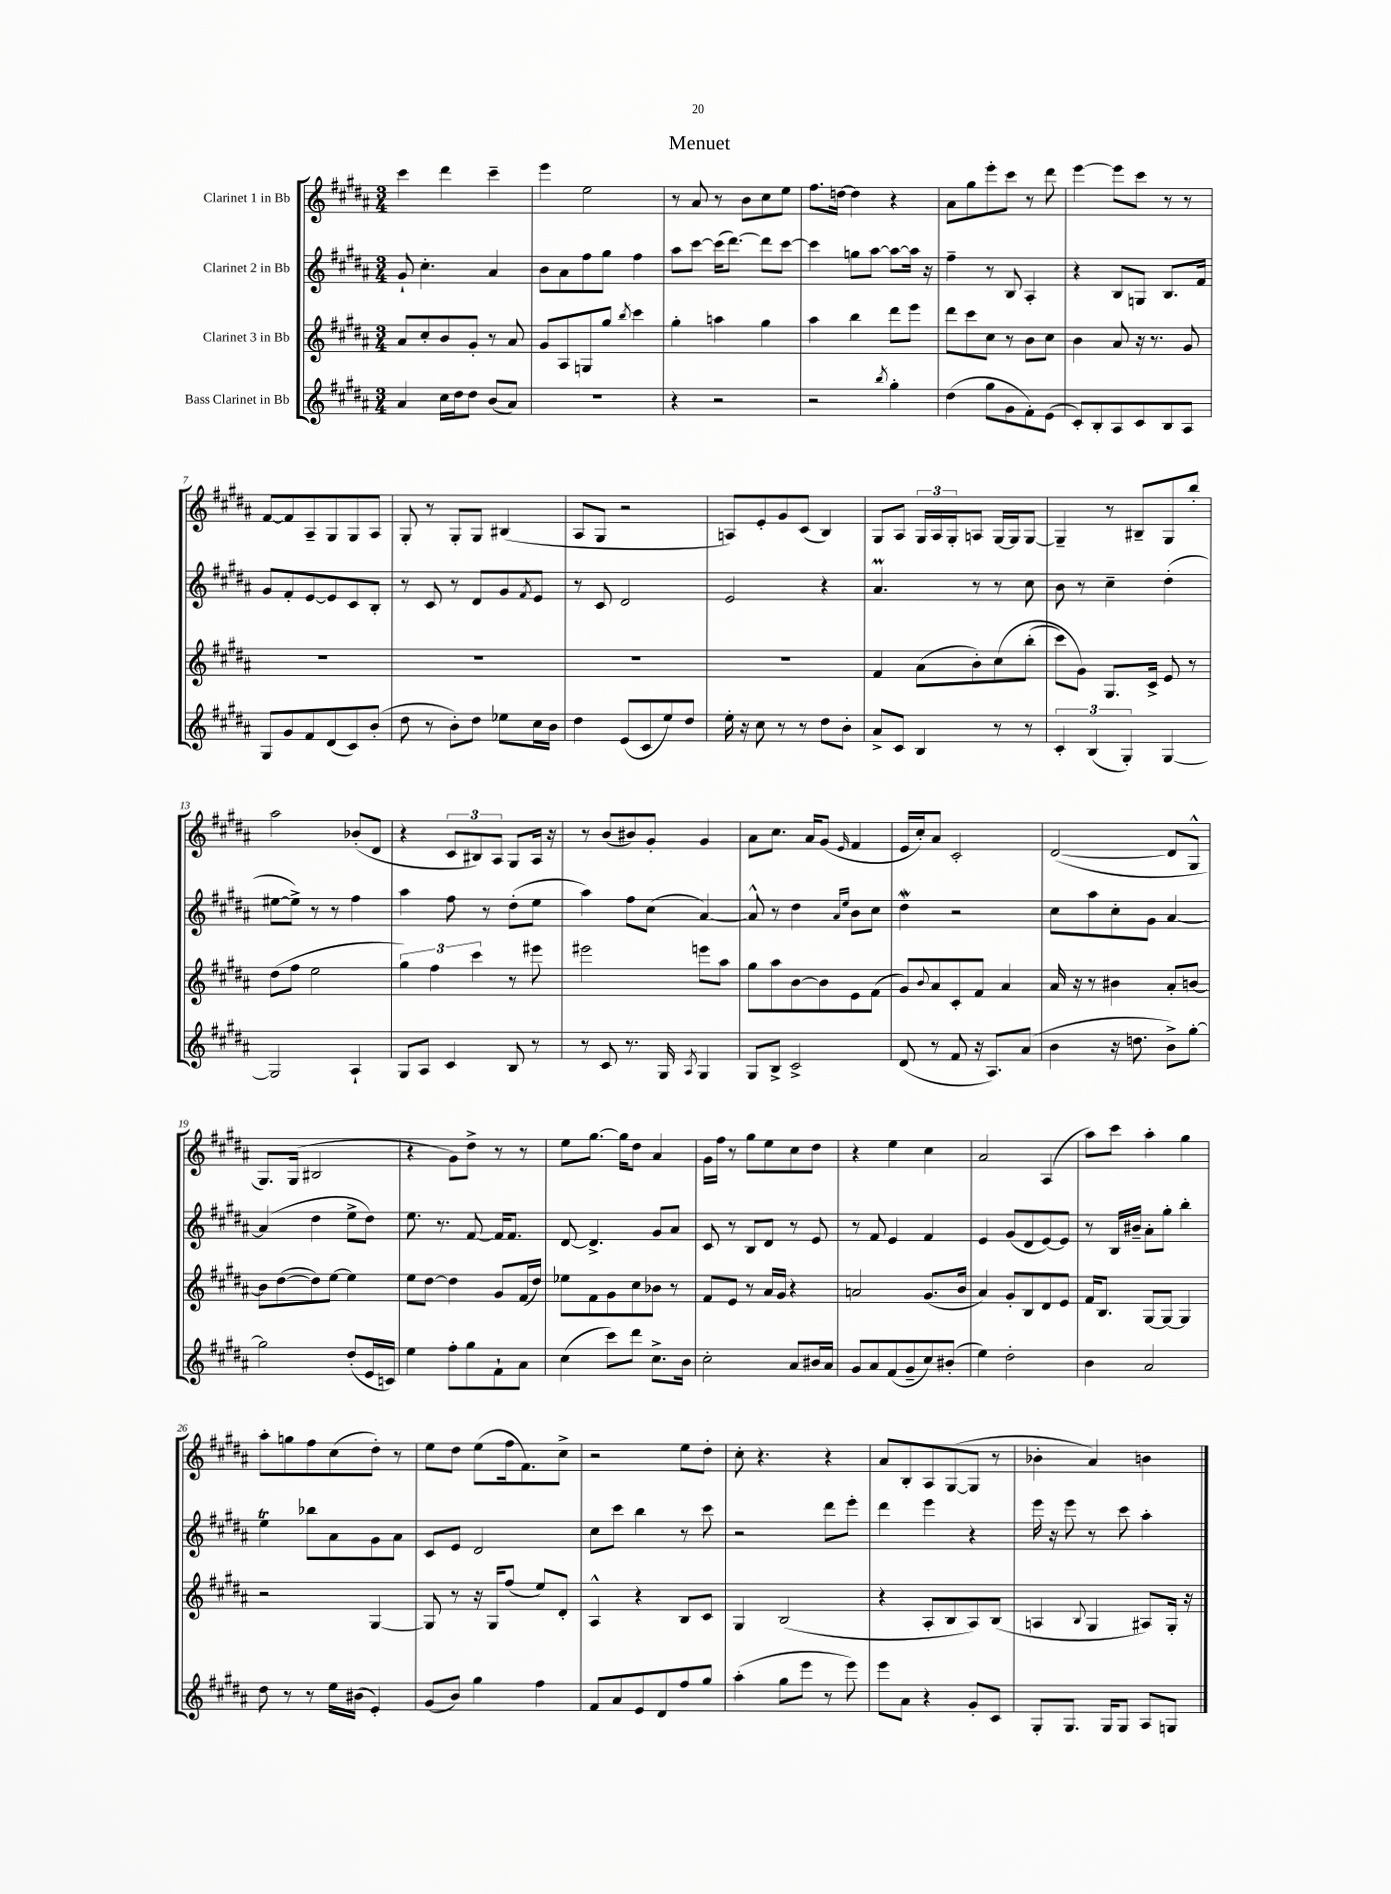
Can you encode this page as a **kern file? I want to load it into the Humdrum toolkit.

**kern	**kern	**kern	**kern
*staff4	*staff3	*staff2	*staff1
*clefG2	*clefG2	*clefG2	*clefG2
*k[f#c#g#d#a#]	*k[f#c#g#d#a#]	*k[f#c#g#d#a#]	*k[f#c#g#d#a#]
*M3/4	*M3/4	*M3/4	*M3/4
4a#/	8a#/L	8g#`/	4ccc#\
.	8cc#'/	4.cc#'\	.
16cc#\LL	8b/	.	4ddd#\
16dd#\J	.	.	.
8dd#\J	8g#'/J	.	.
(8b/L	8r	4a#/	4ccc#~\
8a#/J)	8a#/	.	.
=	=	=	=
2.r	8g#/L	8b\L	4eee\
.	8A#/	8a#\	.
.	8G/	8ff#\	2ee\
.	8gg#/J	8gg#\J	.
.	8qbb/	.	.
.	4ccc#\	4ff#\	.
=	=	=	=
4r	4gg#'\	8aa#\L	8r
.	.	[8ccc#\J	8a#/
2r	4aa\	(16ccc#\]LK	8r
.	.	[8.ddd#\J)	.
.	.	.	8b\L
.	4gg#\	8ddd#\]L	8cc#\
.	.	[8ccc#\J	8ee\J
=	=	=	=
2r	4aa#\	4ccc#\]	8.ff#\L
.	.	.	[16dd\Jk
.	4bb\	8gg\L	4dd\]
.	.	[8aa#\J	.
8qbb/	.	.	.
4gg#'\	8ddd#\L	8aa#\_L	4r
.	8eee\J	16aa#\]Jk	.
.	.	16r	.
=	=	=	=
(4dd#\	8ddd#\L	4ff#~\	8a#\L
.	8ccc#\	.	8gg#\
8gg#\L	8cc#\J	8r	8eee'\
8g#\	8r	8B/	8ccc#\J
8f#'\)	8b\L	4A#'/	8r
(8e\J	8cc#\J	.	8ddd#\
=	=	=	=
8c#'/L)	4b\	4r	[4eee\
8B'/	.	.	.
8A#/	8a#/	8B/L	8eee\]L
8c#/	16r	8G/J	8ccc#\J
.	8.r	.	.
8B/	.	8.B/L	8r
8A#/J	8g#/	.	8r
.	.	16f#/Jk	.
=	=	=	=
8G#/L	2.r	8g#/L	[8f#/L
8g#/	.	8f#'/	8f#/]
8f#/	.	[8e/	8A#~/
(8d#/	.	8e/]	8G#/
8c#/)	.	8c#/	8G#/
(8b'/J	.	8B'/J	8A#/J
=	=	=	=
8dd#\	2.r	8r	8G#'/
8r	.	8c#/	8r
8b'\L)	.	8r	8G#'/L
8dd#\J	.	8d#/L	8G#/J
8ee-\L	.	8g#/	(4B#/
.	.	8qf#/	.
16cc#\L	.	8e/J	.
16b\JJ	.	.	.
=	=	=	=
4dd#\	2.r	8r	8A#/L
.	.	8c#/	8G#/J
(8e/L	.	2d#/	2r
8c#/	.	.	.
8ee/)	.	.	.
8dd#/J	.	.	.
=	=	=	=
16ee'\	2.r	2e/	8A/L)
16r	.	.	.
8cc#\	.	.	8e'/
8r	.	.	8g#/
8r	.	.	(8c#/J
8dd#\L	.	4r	4B/)
8b'\J	.	.	.
=	=	=	=
8a#^/L	4f#/	4.a#/	8G#/L
8c#/J	.	.	8A#/J
4B/	(8a#\L	.	24G#/LL
.	.	.	24A#/
.	.	.	24G#'/J
.	8b'\)	8r	8A/J
8r	&(8cc#\	8r	[16G#/LL
.	.	.	16G#/]J
8r	(8bb'\J	8cc#\	[8G#/J
=	=	=	=
6c#'/	8ccc#\L)	8b\	4G#~/]
.	8g#\J&)	8r	.
(6B/	.	.	.
.	8.G#/L	4cc#~\	8r
6G#'/)	.	.	.
.	.	.	8B#~/L
.	16c#^/Jk	.	.
[4G#/	8e/	(4dd#'\	8G#/
.	8r	.	8bb'/J
=	=	=	=
2G#/]	(8dd#\L	[8ee#\L	2aa#\
.	8ff#\J	8ee#^\]J)	.
.	2ee\	8r	.
.	.	8r	.
4A#`/	.	4ff#\	(8b-'/L
.	.	.	8d#/J
=	=	=	=
8G#/L	6gg#\)	4aa#\	4r
8A#/J	.	.	.
.	6ff#\	.	.
4c#/	.	8ff#\	12c#/L
.	6ccc#\	.	12B#/)
.	.	8r	.
.	.	.	12A#/J
8B/	8r	(8dd#'\L	8G#/L
8r	8eee#\	8ee\J	16A#/Jk
.	.	.	16r
=	=	=	=
8r	2eee#\	4aa#\)	8r
8c#/	.	.	(8b/L
8.r	.	8ff#\L	8b#/)
.	.	(8cc#\J	8g#'/J
16G#/	.	.	.
8qA#/	.	.	.
4G#/	8eee\L	[4a#/)	4g#/
.	8aa#\J	.	.
=	=	=	=
8G#/L	8gg#\L	8a#^^/]	8a#\L
8B^/J	8aa#\	8r	8.cc#\J
2c#^/	[8b\	4dd#\	.
.	.	.	16a#/LK
.	8b\]	.	(8g#/J
.	.	16qqa#/LL	.
.	.	16qqee/JJ	16qqe/
.	8e\	8b\L	4f#/
.	(8f#\J	8cc#\J	.
=	=	=	=
(8d#/	8g#/L)	4dd#\	16e/LL
.	.	.	16cc#'/J)
.	8qqb/	.	.
8r	8a#/	.	8a#/J
8f#/	8c#'/	2r	2c#'/
16r	8f#/J	.	.
8.A#/L)	.	.	.
.	4a#/	.	.
(8a#/J	.	.	.
=	=	=	=
4b\	16a#/	8cc#\L	([2d#/
.	16r	.	.
.	8r	8aa#\	.
16r	4b#\	8cc#'\	.
8.dd\	.	.	.
.	.	8g#\J	.
8b^\L)	8a#'/L	[4a#/	8d#/]L
[8gg#'\J	[8b/J	.	8G#^^/J
=	=	=	=
2gg#\]	8b\]L	(4a#/]	8.G#/L)
.	([8dd#\	.	.
.	.	.	(16G#/Jk
.	8dd#\])	4dd#\	2B#/
.	[8ee\J	.	.
(8dd#'/L	4ee\]	8ee^\L	.
16e/L	.	8dd#\J)	.
16c/JJ)	.	.	.
=	=	=	=
4ee\	8ee\L	8.ee\	4r
.	[8dd#\J	.	.
.	.	8.r	.
8ff#'\L	4dd#\]	.	8g#\L)
8gg#\	.	[8f#/	8dd#^\J
8f#`\	8g#/L	16f#/]LK	8r
.	.	8.f#/J	.
8a#\J	(16f#/L	.	8r
.	16dd#/JJ)	.	.
=	=	=	=
(4cc#\	8ee-\L	[8d#/	8ee\L
.	8f#\	4.d#^/]	[8.gg#\J
8ccc#\L)	8g#\	.	.
.	.	.	16gg#\]LK
8ddd#\J	8cc#\	.	8dd#\J
8.cc#^\L	8b-\J	8g#/L	4a#/
.	8r	8a#/J	.
16b\Jk	.	.	.
=	=	=	=
2cc#'\	8f#/L	8c#/	16g#\LL
.	.	.	16ff#\JJ
.	8e/J	8r	8r
.	8r	8B/L	8gg#\L
.	16a#/LL	8d#/J	8ee\
.	16g#/JJ	.	.
8a#/L	4r	8r	8cc#\
16b#/L	.	8e/	8dd#\J
16a#/JJ	.	.	.
=	=	=	=
8g#/L	2a/	8r	4r
8a#/	.	8f#/	.
(8f#/	.	4e/	4ee\
8g#~/	.	.	.
8cc#/)	(8.g#/L	4f#/	4cc#\
(8b#'/J	.	.	.
.	16b/Jk	.	.
=	=	=	=
4ee\)	4a#/)	4e/	2a#/
2dd#'\	8g#'/L	(8g#/L	.
.	8B/	8d#/	.
.	8d#/	[8e/)	(4A#/
.	8e/J	8e/]J	.
=	=	=	=
4b\	16f#/LK	8r	8aa#\L)
.	8.B/J	.	.
.	.	16B/LL	8ccc#\J
.	.	16b#~/JJ	.
2a#/	[8G#/L	8a#'\L	4aa#'\
.	8G#/_J	8gg#'\J	.
.	4G#/]	4bb'\	4gg#\
=	=	=	=
8dd#\	2r	4ee\	8aa#'\L
8r	.	.	8gg\
8r	.	8bb-\L	8ff#\
16ee\LL	.	8a#\	(8cc#\
(16b#\JJ	.	.	.
4e'/)	[4G#/	8g#\	8dd#'\J)
.	.	8a#\J	8r
=	=	=	=
(8g#/L	8G#/]	8c#/L	8ee\L
8b/J)	8r	8e/J	8dd#\J
4gg#\	16r	2d#/	(8ee\L
.	16G#/LK	.	.
.	(8ff#/J	.	16ff#\k
.	.	.	8.f#\)
4ff#\	8ee/L)	.	.
.	8d#'/J	.	8cc#^\J
=	=	=	=
8f#/L	4A#^^/	8cc#\L	2r
8a#/	.	8ccc#\J	.
8e/	4r	4bb\	.
8d#/	.	.	.
8ff#/	8B/L	8r	8ee\L
8gg#/J	8c#/J	8ccc#\	8dd#'\J
=	=	=	=
(4aa#'\	4G#/	2r	8cc#'\
.	.	.	4.r
8gg#\L	(2B/	.	.
8eee\J	.	.	.
8r	.	8ddd#\L	4r
8eee\)	.	8eee'\J	.
=	=	=	=
8eee\L	4r	4ddd#\	8a#/L
8a#\J	.	.	8B'/
4r	8A#'/L	4eee\	8A#/
.	8B/	.	([8G#/
8g#'/L	8A#/)	4r	8G#/]J
8c#/J	(8B/J	.	8r
=	=	=	=
8G#'/L	4A/	16eee\	4b-'\
.	.	16r	.
8.G#/J	.	8eee\	.
.	8qqB/	.	.
.	4G#/	8r	4a#/)
16G#/LK	.	.	.
8G#/J	.	8ccc#\	.
8A#/L	8A#/L)	4aa#'\	4b\
8G/J	16G#'/Jk	.	.
.	16r	.	.
==	==	==	==
*-	*-	*-	*-
